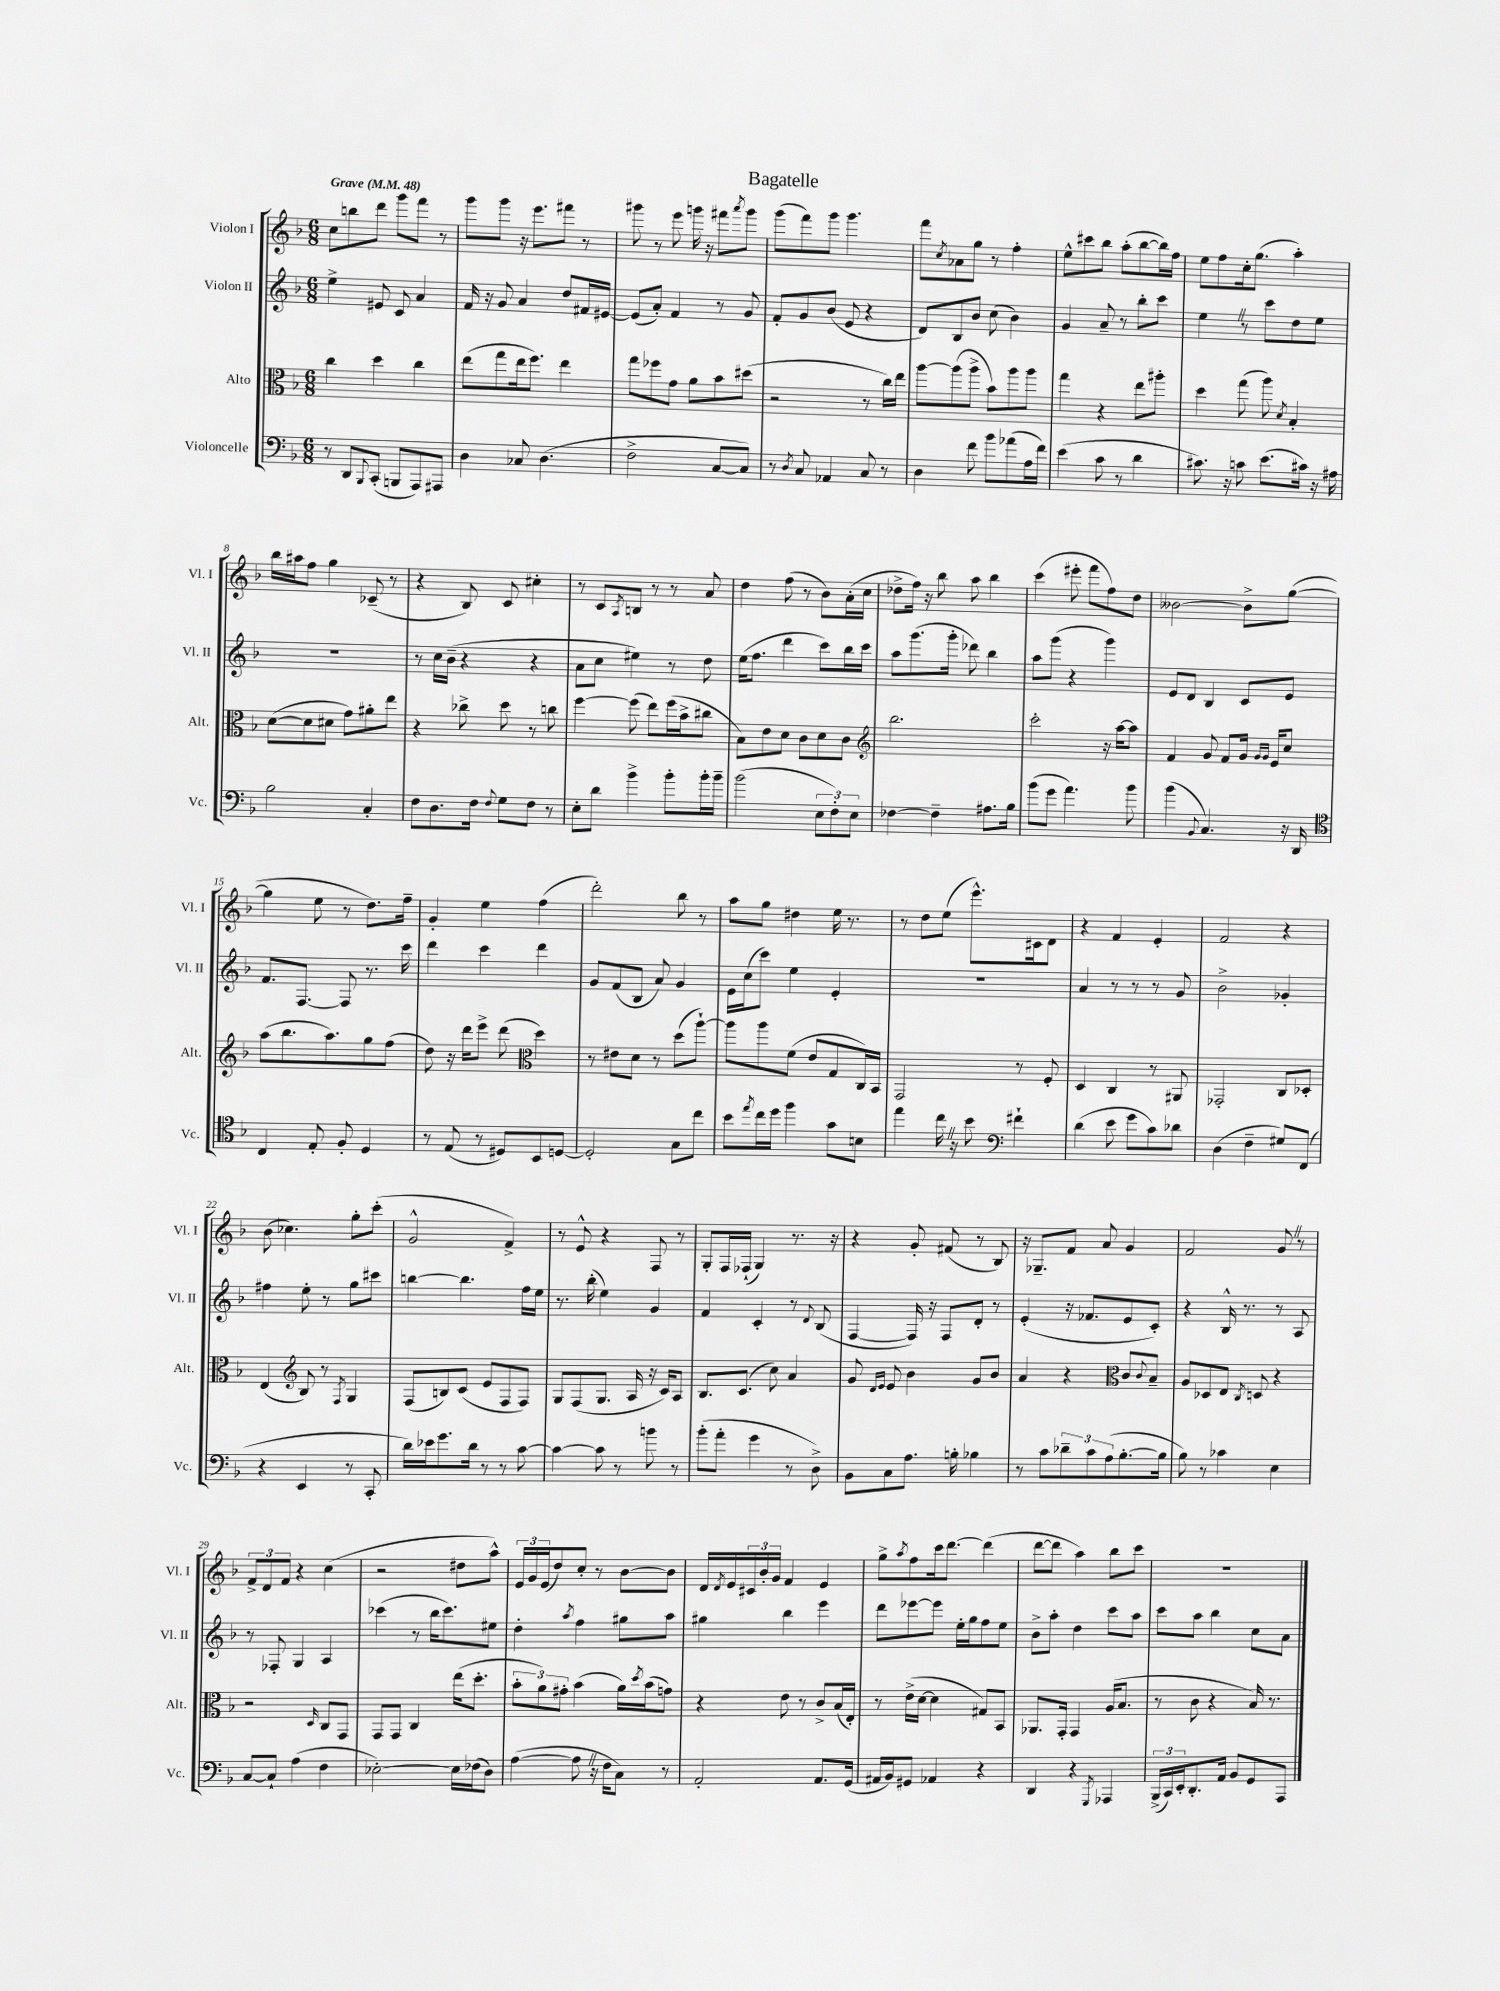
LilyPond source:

\header { title = "Bagatelle" }
<<
\new StaffGroup <<
\new Staff = "s0" \with { instrumentName = "Violon I" shortInstrumentName = "Vl. I" } {
    \clef treble \key f \major \numericTimeSignature \time 6/8 \tempo "Grave" 4 = 48
    c''8 b''8 d'''8 g'''8 f'''8 r8 |
    g'''8 g'''8 r16 e'''8. fis'''8 r8 |
    gis'''8 r8 e'''8 g'''16 r16 fis'''8 \acciaccatura { a'''8 } g'''8 |
    g'''8( f'''8) g'''8 g'''4. |
    f'''8 \acciaccatura { c''8 } aes'8 g''8 r8 f''4-. |
    e''8-^ cis'''8 bes''8 a''8-.( bes''8~ bes''16) f''16 |
    e''8 f''8 c''16-. g''8.( a''4-.) |
    bes''16 ais''16 f''8 g''4 ces'8--( r8 |
    r4 bes8) c'8 cis''4-. |
    r8 c'8 \acciaccatura { a8 } b8 r8 r8 a'8 |
    d''4 f''8( r8 bes'8) a'16-.( c''16 |
    des''8-> f''16) r16 bes''8 a''8 bes''4 |
    c'''4( eis'''8-. f'''8 f''8) d''8 |
    beses'2~ beses'8-> g''8~( |
    g''4 e''8 r8 d''8.) f''16-- |
    g'4-. e''4 f''4( |
    d'''2-.) bes''8 r8 |
    a''8 g''8 dis''4 e''16 r8. |
    r8 d''8 e''8( e'''8.-^) cis'16 d'8 |
    r4 f'4 e'4-. |
    f'2 r4 |
    bes'8( ces''4.) g''8-. c'''8-.( |
    g'2-^ f'4->) |
    r8 e'8-^ r4 f8 r8 |
    g8-. f16 fes16-!( g4) r8. r16 |
    r4 g'8-. fis'8( r8 bes8) |
    r16 ges8.-- f'8 a'8 g'4 |
    f'2 g'8 \once \override BreathingSign.text = \markup { \musicglyph "scripts.caesura.straight" } \breathe r8 |
    \tuplet 3/2 { f'8-> d'8 f'8 } r4 c''4( |
    r2 dis''8 a''8-^) |
    \tuplet 3/2 { e'16 g'16 e'16( } d''8) c''8-. r8 bes'8~ bes'8 |
    d'16 \acciaccatura { d'8 } e'16 \tuplet 3/2 { cis'16 bes'16-. g'16 } f'4 e'4 |
    g''8-> \acciaccatura { a''8 } f''8 c'''16 d'''8.~ d'''4( |
    d'''8~ d'''8 a''4) bes''8 c'''8 |
    r2. \bar "|." |
}
\new Staff = "s1" \with { instrumentName = "Violon II" shortInstrumentName = "Vl. II" } {
    \clef treble \key f \major \numericTimeSignature \time 6/8
    e''4-> eis'8 c'8 a'4 |
    f'16 r16 g'8 a'4 d''8 fis'16 eis'16~ |
    eis'8( a'8-.) f'4 r8 g'8 |
    f'8-. g'8 bes'8( e'8 r4 |
    d'8) bes8 bes'8 c''8( bes'4) |
    g'4 a'8-- r8 bes''8-. c'''8 |
    e''4 \once \override BreathingSign.text = \markup { \musicglyph "scripts.caesura.straight" } \breathe r8 c'''8 d''8 e''8 |
    R2. |
    r8 c''16 bes'16--( r4 r4 |
    a'8 c''8 eis''4) r8 d''8 |
    e''16( f''8. d'''4 c'''8) bes''16 c'''16 |
    a''8 g'''8.( g'''16-. des'''8) bes''4 |
    a''8 g'''8( r4 g'''4) |
    e'8 d'8 bes4 c'8 e'8 |
    f'8. f8.~ f8 r8. c'''16 |
    d'''4 c'''4 d'''4 |
    g'8 f'8( bes8 a'8) g'4 |
    e'16 c''16( c'''8) e''4 e'4-. |
    R2. |
    a'4 r8 r8 r8 g'8 |
    bes'2-> ges'4-. |
    fis''4 e''8-. r8 g''8 cis'''8 |
    b''4~ b''4. f''16 e''16 |
    r8. bes''16-.( e''4) g'4 |
    f'4 c'4-. r8 \appoggiatura { d'8 } bes8( |
    f4~ f16) r16 f8 d'8-. r8 |
    e'4-.( r16 fes'8. e'8 c'8-.) |
    r4 bes16-^ r8. r8 a8 |
    r8 fes8-. g4 a4 |
    ces'''4( r8 bes''16 ces'''8.) eis''8 |
    d''4-. \acciaccatura { a''8 } f''4 gis''8 a''8 |
    gis''4 bes''4 e'''4 |
    d'''8 ees'''8~ ees'''8 e''16-. g''16 f''8 e''8 |
    bes'8-> a''8-. d''4 c'''8 a''8 |
    c'''8 a''8 bes''4 c''8 a'8 \bar "|." |
}
\new Staff = "s2" \with { instrumentName = "Alto" shortInstrumentName = "Alt." } {
    \clef alto \key f \major \numericTimeSignature \time 6/8
    c''4 d''4 c''4 |
    e''8( g''8 e''16 f''8.) e''4 |
    g''8 fes''8 g'8 a'8 bes'8 dis''8( |
    r2 r8 c''16) e''16 |
    a''8~ a''8( a''8-> bes'8) a''8 a''8 |
    g''4 r4 e''8 ais''8-. |
    d''4 g''8( a''8) \acciaccatura { d'8 } bes4-. |
    d'8~( d'8 dis'8 g'8) ais'8-. e''8 |
    r4 ces''8-> d''8 r8 c''8 |
    f''4~ f''8( e''8) f''16( bes'16-> cis''8 |
    bes8) e'8 d'8 c'8 d'8 c'8 |
    \clef treble bes''2. |
    c'''2-. r16 a''16~ a''8 |
    f'4 g'8 f'8 g'16 \grace { g'16 g'16 } e'16 c''8 |
    a''8( bes''8. a''8.) g''8 f''8( |
    d''8) r16 d'''16 e'''8-> d'''8( \clef alto d''4) |
    r8 eis'8 d'8 r8 d''8( a''8~-!) |
    a''8 a''8 f'8( e'8 g8 c16) bes,16 |
    g,2 r8 f8-. |
    d4 c4 r8 ais,8 |
    ges,2-. c8 des8-. |
    e4( \clef treble bes8) r8 \acciaccatura { f8 } g4 |
    f8( b8) c'8( e'8 f8 f8) |
    g8 f8( g8. a16 r16 c'16) a8 |
    bes8. c'8.( c''8) a'4 |
    g'8 \grace { d'16 e'16 } e'8 bes'4 g'8 bes'8 |
    a'4 r4 \clef alto c'8 \appoggiatura { c'8 } bes8-- |
    a8 des8 e8 \acciaccatura { c8 } d8 r4 |
    r2 \grace { d16 } c8 g,8 |
    g,8 g,8 c4 e''16( d''8.-. |
    \tuplet 3/2 { bes'8-. a'8) gis'8-. } bes'4( a'16) \acciaccatura { d''8 } bes'16( g'8) |
    r4 e'8 r8 c'8-> bes16( e16-.) |
    r8 e'16->( d'16~ d'4 gis8) bes,8 |
    aes,8. g,16-. g,4 a16( bes8. |
    r8 c'8 r4 bes16) r8. \bar "|." |
}
\new Staff = "s3" \with { instrumentName = "Violoncelle" shortInstrumentName = "Vc." } {
    \clef bass \key f \major \numericTimeSignature \time 6/8
    r8 d,8 \appoggiatura { bes,,8 } c,8-.( b,,8 a,,8) ais,,8 |
    d4 ces8 d4.( |
    f2-> c8~ c8) |
    r8 \acciaccatura { d8 } c8 aes,4 c8 r8 |
    d4 f'8 bes'8 aes'8( a16 f'16) |
    e'4( c'8 r8 d'4 |
    cis'8.) r16 c'8 e'8.( cis'16) r16 ais16 |
    bes2 c4-. |
    f8 d8. f16 \appoggiatura { f8 } g8 f8 r8 |
    e8-. d'8 bes'4-> bes'8-. bes'16-. bes'16-- |
    bes'2( \tuplet 3/2 { e8 f8-.) e8 } |
    fes4~ fes4-- ais8. bes16 |
    bes'8( g'8 a'4.) bes'8 |
    bes'4( \appoggiatura { bes,8 } c4.) r16 d,16 |
    \clef tenor c4 e8-. f8-. d4 |
    r8 e8( r8 dis8) bes,8 d8~ |
    d2-. g8 c''8 |
    bes'8 \acciaccatura { e''8 } c''16 d''16 f''4 g'8 b8 |
    e''4 c''16 \once \override BreathingSign.text = \markup { \musicglyph "scripts.caesura.straight" } \breathe r16 bes'8 \clef bass fis'4-! |
    d'4( e'8 g'8 c'8) des'8 |
    d4( f4-- gis8) f,8( |
    r4 e,4 r8 c,8-. |
    d'16) ees'16 g'8. d'16 r8 r8 c'8~ |
    c'4~ c'8 r8 b'8 r8 |
    bes'8-.( a'8-. g'4 r8 d8->) |
    bes,8 c8 a8. b16-. bes4 |
    r8 c'8 \tuplet 3/2 { des'8-- c'8 a8( } bes8.~-. bes16 |
    bes8) r8 ces'4 e4 |
    c8~ c8-! a4( f4 |
    ees2~-.) ees16 fes16( d8) |
    a4~( a8 \once \override BreathingSign.text = \markup { \musicglyph "scripts.caesura.straight" } \breathe r16 f16 c8) r8 |
    a,2-. a,8. g,16( |
    ais,16 bes,16) gis,8 aes,4 r4 |
    d,4 r4 \acciaccatura { g,,8 } aes,,4 |
    \tuplet 3/2 { bes,,16->( c,16) e,16-. } d,8.-. a,16 bes,8 g,8 a,,8 \bar "|." |
}
>>
>>
